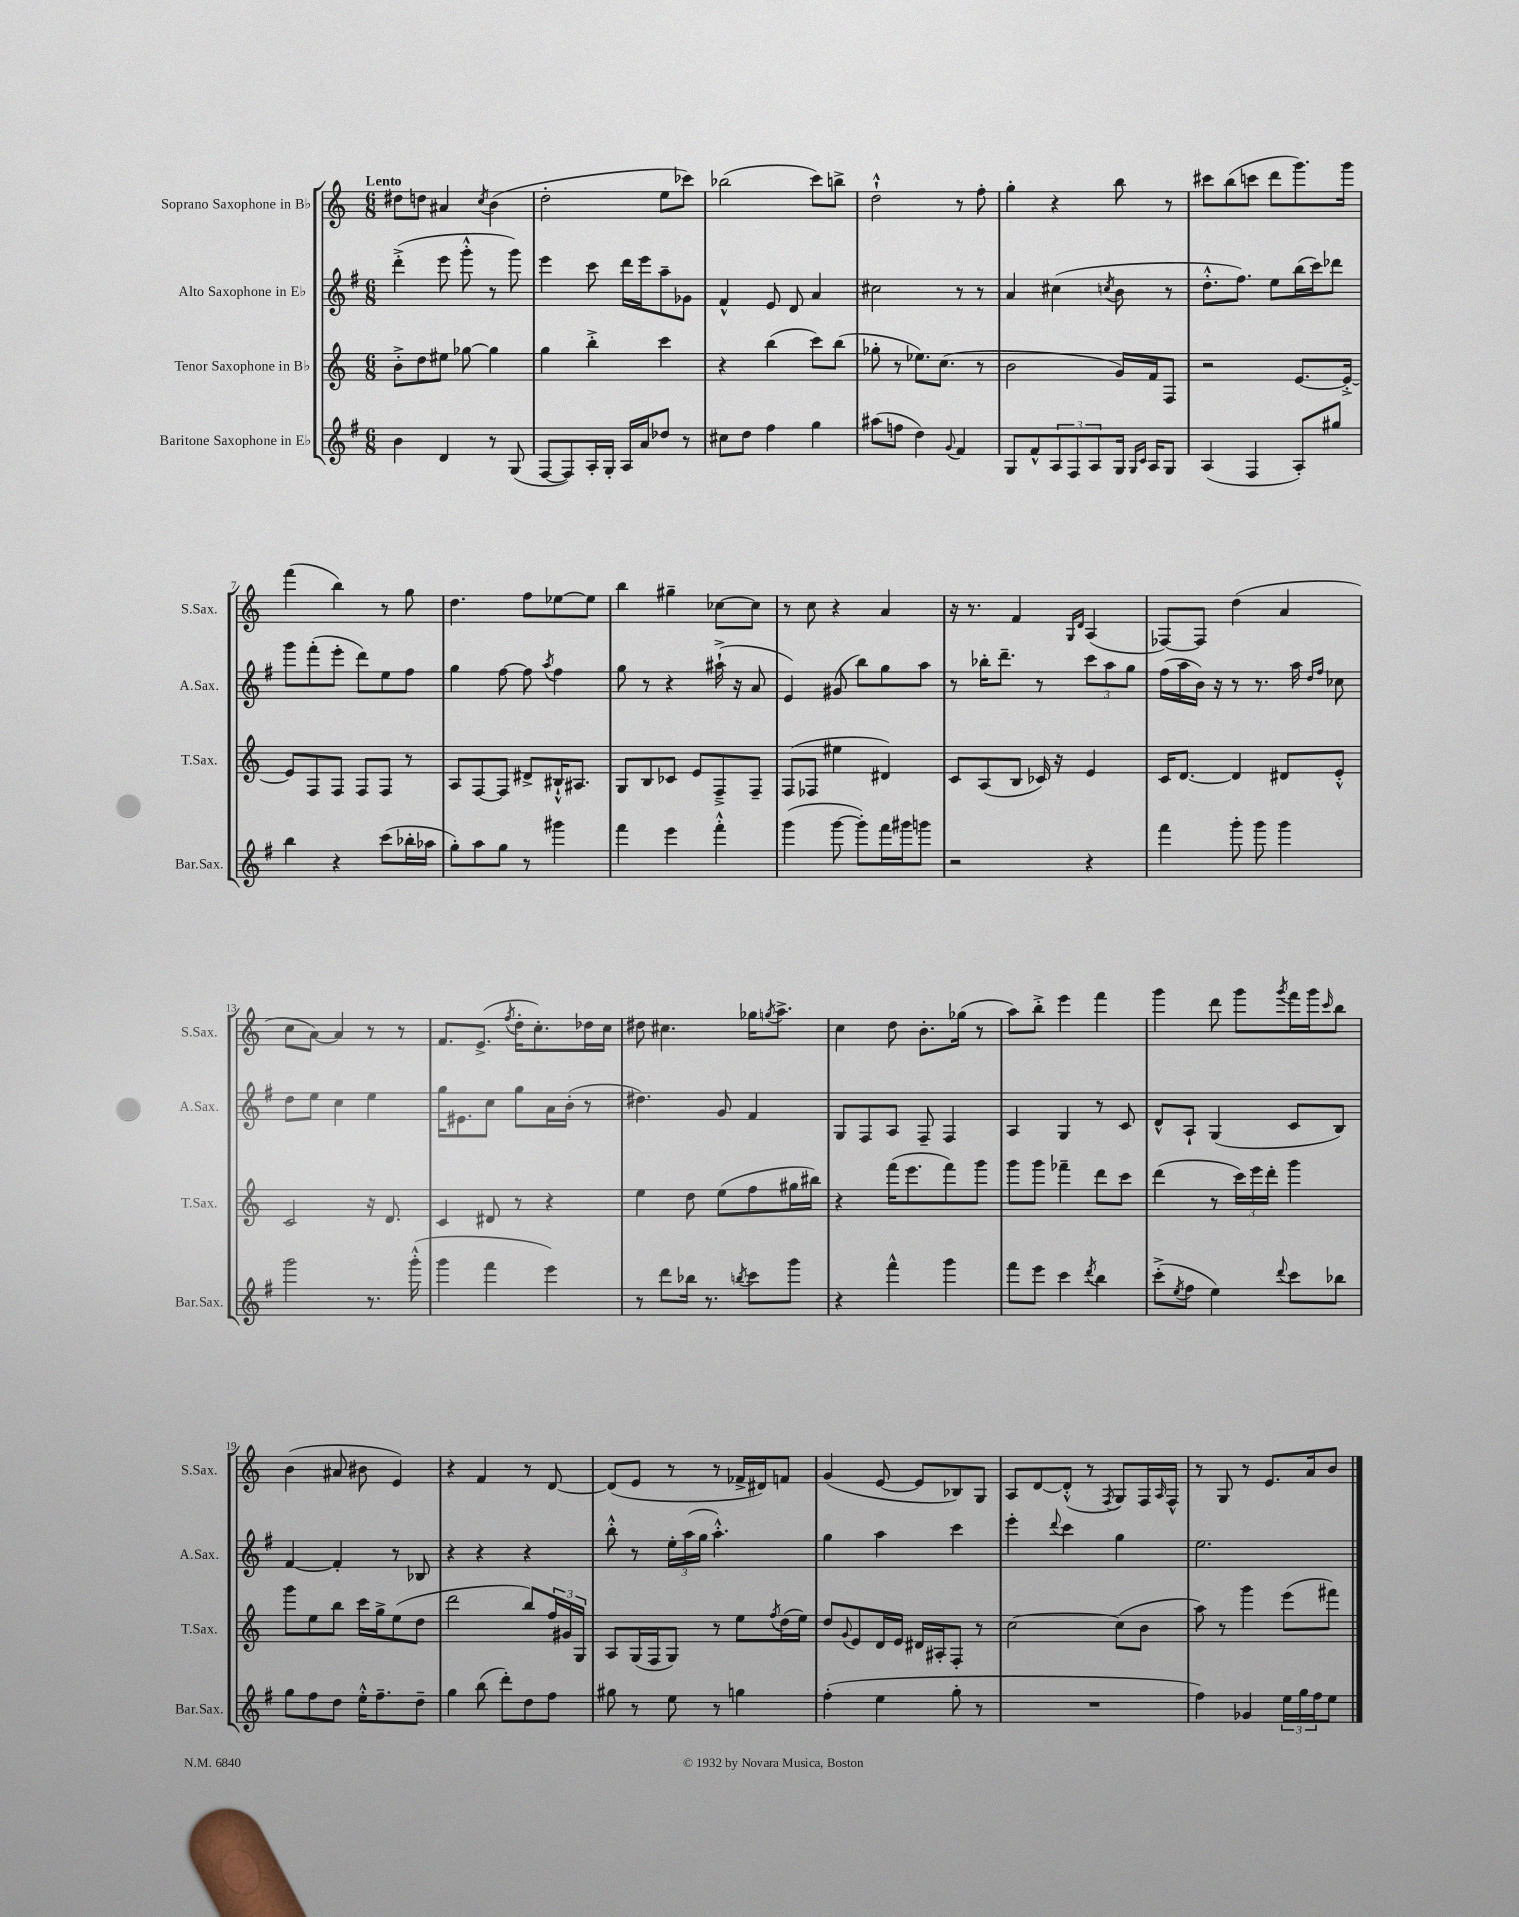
<<
\new StaffGroup <<
\new Staff = "s0" \with { instrumentName = "Soprano Saxophone in Bb" shortInstrumentName = "S.Sax." } {
    \clef treble \key c \major \numericTimeSignature \time 6/8 \tempo "Lento"
    dis''8 d''8 ais'4 \acciaccatura { c''8 } b'4( |
    d''2-. e''8 ces'''8) |
    bes''2( c'''8) b''8-> |
    d''2-!-^ r8 f''8-. |
    g''4-. r4 b''8 r8 |
    cis'''8 b''8( c'''8 d'''8 g'''8.) g'''16 |
    f'''4( b''4) r8 g''8 |
    d''4. f''8 ees''8~ ees''8 |
    b''4 gis''4-- ces''8~ ces''8 |
    r8 c''8 r4 a'4 |
    r16 r8. f'4 \grace { g16 d'16 } a4( |
    fes8~) fes8 d''4( a'4 |
    c''8 a'8~) a'4 r8 r8 |
    f'8. e'8.->( \acciaccatura { f''8 } d''16-. c''8.-.) des''16 c''16 |
    dis''8 cis''4. ges''16 \acciaccatura { g''8 } a''8.-> |
    c''4 d''8 b'8.-. ges''16( r8 |
    a''8) b''8-.-> e'''4 f'''4 |
    g'''4 d'''8 g'''8 \acciaccatura { g'''8 } f'''16 g'''16 \grace { c'''16 } b''8 |
    b'4( ais'8 bis'8 e'4) |
    r4 f'4 r8 d'8~ |
    d'8( e'8 r8 r8 fes'16-> dis'16) f'8 |
    g'4( e'8~ e'8 bes8) g8 |
    a8 d'8~ d'8-.-^( r8 \acciaccatura { f8 } g8) f16 \grace { a16 } f16-^ |
    r8 g8 r8 e'8. a'16 b'8 \bar "|." |
}
\new Staff = "s1" \with { instrumentName = "Alto Saxophone in Eb" shortInstrumentName = "A.Sax." } {
    \clef treble \key g \major \numericTimeSignature \time 6/8
    d'''4-.->( e'''8 g'''8-.-^ r8 g'''8) |
    e'''4 c'''8 d'''16 e'''16 a''8-- ges'8 |
    fis'4-^ e'8 d'8 a'4 |
    cis''2 r8 r8 |
    a'4 cis''4( \acciaccatura { c''8 } b'8 r8 |
    d''8.-.-^ fis''8.) e''8 b''16( c'''16) des'''8 |
    g'''8 fis'''8-.( e'''8-. d'''8) e''8 fis''8 |
    g''4 fis''8~ fis''8 \acciaccatura { a''8 } fis''4 |
    g''8 r8 r4 ais''16-!->( r16 a'8 |
    e'4) gis'8( b''8) g''8 a''8 |
    r8 bes''16-. d'''8.-- r8 \tuplet 3/2 { c'''8 a''8 g''8 } |
    fis''16( a''16 b'16) r16 r8 r8. a''16 \grace { d''16 fis''16 } ces''8 |
    d''8 e''8 c''4 e''4 |
    g''16 eis'8. c''8 g''8 a'16 b'16-.( r8 |
    dis''4.) g'8 fis'4 |
    g8 fis8 a8 fis8-- fis4 |
    a4 g4 r8 c'8 |
    d'8-^ a8-! g4( c'8 b8) |
    fis'4~ fis'4-. r8 bes8 |
    r4 r4 r4 |
    b''8-.-^ r8 \tuplet 3/2 { e''16-. a''16( g''16 } a''4.-.-^) |
    g''4 a''4 c'''4 |
    e'''4-. \appoggiatura { d'''8 } c'''4 g''4 |
    e''2. \bar "|." |
}
\new Staff = "s2" \with { instrumentName = "Tenor Saxophone in Bb" shortInstrumentName = "T.Sax." } {
    \clef treble \key c \major \numericTimeSignature \time 6/8
    b'8-.-> d''8 eis''8 ges''8~ ges''4 |
    g''4 b''4-.-> c'''4 |
    r4 b''4( c'''8) b''8( |
    ges''8-. r8 ees''8.) c''8.( r8 |
    b'2 g'16) f'16 f8 |
    r2 e'8.~ e'16~-.-> |
    e'8 f8 f8 f8 f8 r8 |
    a8 f8~ f8 dis'8-> bis16-!-^ ais8. |
    g8 b8 ces'8 e'8 f8---> f8-- |
    f8( fes8 eis''4 dis'4) |
    c'8 a8( b8 ces'16) r16 e'4 |
    c'16 d'8.~ d'4 dis'8 e'8-.-^ |
    c'2 r16 d'8. |
    c'4 dis'8 r8 r4 |
    e''4 d''8 e''8( f''8 gis''16 bis''16) |
    r4 f'''16( e'''8. f'''8) g'''8 |
    g'''8 g'''8 fes'''4-- d'''8 c'''8 |
    d'''4( r8 \tuplet 3/2 { c'''16) e'''16 d'''16-. } g'''4 |
    g'''8 e''8 b''8 c'''16 g''16-> e''8( d''8 |
    d'''2 b''8) \tuplet 3/2 { f''16 gis'16 g16 } |
    a8 g16( f16 g8) r8 e''8 \acciaccatura { f''8 } d''16( e''16) |
    d''8 \appoggiatura { g'8 } e'8 d'16 e'16 dis'16 ais16-. f8-. r8 |
    c''2~ c''8( b'8 |
    a''8) r8 g'''4 e'''8( fis'''8) \bar "|." |
}
\new Staff = "s3" \with { instrumentName = "Baritone Saxophone in Eb" shortInstrumentName = "Bar.Sax." } {
    \clef treble \key g \major \numericTimeSignature \time 6/8
    b'4 d'4 r8 g8( |
    fis8~ fis8) a16-. g16-. a16 a'16 des''8 r8 |
    cis''8 d''8 fis''4 g''4 |
    ais''8( f''8 d''4) \appoggiatura { g'8 } fis'4 |
    g8 fis'8-^ \tuplet 3/2 { a8 fis8 a8 } g16 \grace { g16 c'16 } a16 g8 |
    a4( fis4 a8-.) gis''8 |
    b''4 r4 c'''8( bes''16-. aes''16 |
    g''8-.) a''8 g''8 r8 gis'''4 |
    fis'''4 e'''4 fis'''4-.-^ |
    g'''4( g'''8~ g'''8-.) fis'''16 gis'''16 g'''8 |
    r2 r4 |
    fis'''4 g'''8-. g'''8 g'''4 |
    g'''2 r8. g'''16-.-^( |
    g'''4 fis'''4 e'''4) |
    r8 d'''8 bes''16 r8. \acciaccatura { b''8 } c'''8 g'''8 |
    r4 fis'''4-^ g'''4 |
    fis'''8 e'''8 c'''4 \acciaccatura { d'''8 } b''4 |
    c'''8-.->( \acciaccatura { e''8 } fis''8 e''4) \appoggiatura { d'''8 } c'''8 bes''8 |
    g''8 fis''8 d''8 e''16-.-^ fis''8.-- d''8-- |
    g''4 b''8( d'''8-.) d''8 fis''8 |
    gis''8 r8 e''8 r8 g''4 |
    fis''4-.( e''4 g''8-. r8 |
    R2. |
    fis''4) ges'4 \tuplet 3/2 { e''16 g''16 fis''16 } e''8 \bar "|." |
}
>>
>>
